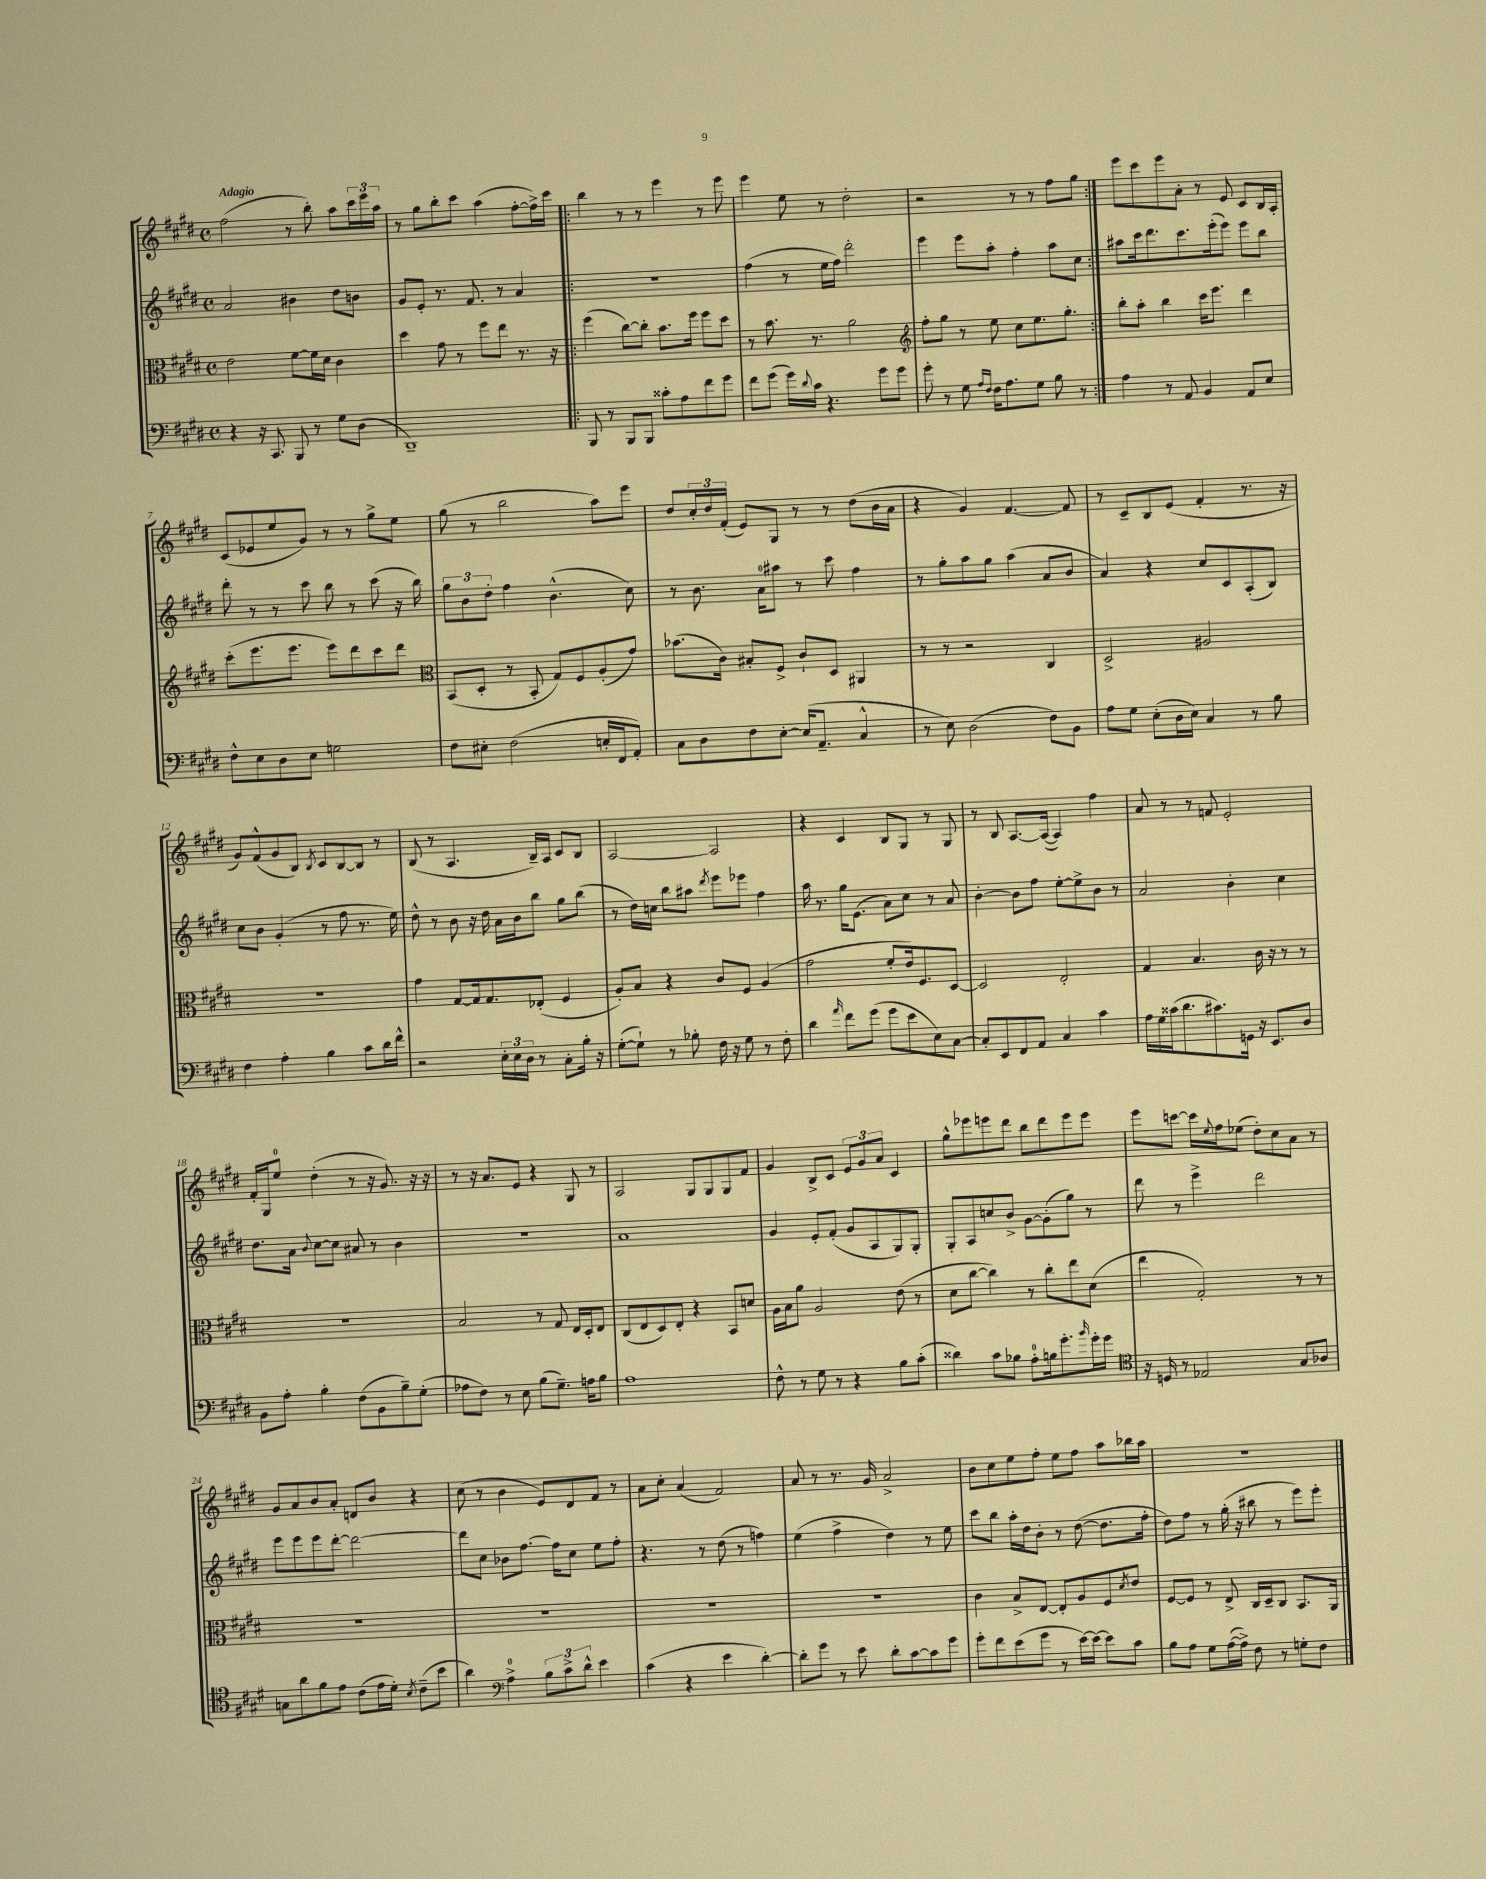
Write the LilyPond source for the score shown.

<<
\new StaffGroup <<
\new Staff = "s0" {
    \clef treble \key e \major \defaultTimeSignature \time 4/4 \tempo "Adagio"
    fis''2( r8 b''8-.) a''8 \tuplet 3/2 { cis'''16 e'''16 a''16 } |
    r8 gis''8 b''8-. cis'''8 a''4( fis''8~-. fis''16->) cis'''16 |
    \repeat volta 2 { b''4 r8 r8 e'''4 r8 e'''8 |
    e'''4 e''8 r8 dis''2-. |
    r2 r8 r8 fis''8 gis''8 | }
    e'''8 cis'''8 e'''8 a'8-. r8 e'8 cis'8 b16 a16-. |
    cis'8( ees'8 e''8 gis'8) r8 r8 gis''8-> e''8 |
    gis''8( r8 b''2 a''8) e'''8 |
    dis''8 \tuplet 3/2 { cis''16-. dis''16 fis'16-.( } e'8) gis8 r8 r8 dis''8( b'16 a'16 |
    r4 gis'4) fis'4.~ fis'8 |
    r8 cis'8-- b8 e'8( fis'4-. r8. r16 |
    gis'8) fis'8-^( gis'8 b8) \acciaccatura { b8 } cis'8 b8~ b8 r8 |
    b8( r8 a4. b16--) a16 cis'8 b8 |
    a2~ a2 |
    r4 cis'4 b8 gis8 r8 gis8 |
    r8 b8 a8.~ a16~( a4) fis''4 |
    a'8 r8 r8 f'8 e'2-. |
    fis'16-. gis16 e''8-0 dis''4-.( r8 r16 gis'8.) r16 r16 |
    r8 r16 a'8. e'8 r4 gis8 r8 |
    a2 gis8 gis8 gis8 fis'8 |
    gis'4 b8-> cis'8 \tuplet 3/2 { e'8 gis'8 a'8 } cis'4 |
    gis''8-^ ees'''8 e'''8 dis'''8 b''8 dis'''8 e'''8 e'''8 |
    e'''8 c'''8~ c'''16 \appoggiatura { e''8 } fis''16 ees''8( dis''8-.) cis''8 a'8 r8 |
    gis'8 a'8 b'8 a'8-. d'8 b'8 r4 |
    cis''8( r8 b'4 e'8) dis'8 fis'8 r8 |
    a'8 cis''8-. a'4( fis'2) |
    a'8 r8 r8. gis'16 a'2-> |
    b'8 cis''8 e''8 fis''8-. e''8 fis''8 a''8 bes''16 a''16 |
    R1 \bar "|." |
}
\new Staff = "s1" {
    \clef treble \key e \major \defaultTimeSignature \time 4/4
    a'2 bis'4 dis''8 b'8 |
    gis'8 e'8-. r8. fis'8. r8 a'4 |
    \repeat volta 2 { R1 |
    fis''4( r8 e''16 fis''16) dis'''2-. |
    e'''4 e'''8 a''8-. fis''4-. a''8 cis''8 | }
    ais''8 cis'''16 dis'''8. cis'''8. e'''16-.( e'''8) e'''8 b''8 |
    dis'''8-. r8 r8 cis'''8 b''8 r8 cis'''8( r16 b''16) |
    \tuplet 3/2 { gis''8 b'8 dis''8-. } fis''4 b'4.-^( cis''8) |
    r8 b'8. a'16-0 ais''8 r8 cis'''8 fis''4 |
    r8 gis''8-. a''8 gis''8 a''4( a'8 b'8 |
    a'4) r4 cis''8 cis'8 a8-.( b8) |
    cis''8 b'8 gis'4-.( r8 fis''8 r8. e''16) |
    dis''8-^ r8 b'8 r16 dis''16 a'16 b'16 b''8 gis''8 b''8( |
    r8 dis''16) c''16 b''8 ais''8 \acciaccatura { dis'''8 } e'''8 ees'''8 fis''4 |
    a''16 r8. gis''16 e'8.( a'8) cis''8 r8 a'8 |
    b'4~-. b'8 fis''8 e''8~-. e''8-> b'8 r8 |
    a'2 b'4-. cis''4 |
    dis''8. a'16 \appoggiatura { b'8 } cis''8~ cis''8 ais'8 r8 b'4 |
    R1 |
    a'1 |
    gis'4 e'8-. fis'8-.( gis'8 a8 gis8) gis8-. |
    gis8-. a8 c''8 b'8-> gis'8~ gis'8-.( gis''8) r8 |
    dis'''8 r8 e'''4-> dis'''2 |
    e'''8 e'''8 e'''8 dis'''8~-. dis'''2~ |
    dis'''8 cis''8 bes'8 fis''8.~ fis''16 cis''8 e''8 fis''8-. |
    r4. r8 dis''8( r8 f''4) |
    e''4( fis''4-> dis''4) r8 e''8 |
    cis'''8 b''8 a''16-. dis''16 b'8-. r8 dis''8~( dis''8. fis''16-. |
    dis''8) fis''8 r8 gis''16-.( r16 bis''8 r8 e'''8) e'''8-. \bar "|." |
}
\new Staff = "s2" {
    \clef alto \key e \major \defaultTimeSignature \time 4/4
    e'2 fis'8~ fis'16 dis'16 cis'4 |
    dis''4 gis'8 r8 fis''8 e''8 r8. r16 |
    \repeat volta 2 { fis''4( cis''8~) cis''8-. b'8. fis''16 fis''8 dis''8 |
    r8 b'8. r8. a'2 |
    \clef treble fis''8-. gis''8 r8 e''8 cis''8 e''8. gis''8.-. | }
    b''8-. a''8-. b''4 cis'''16 e'''8. dis'''4 |
    cis'''8-.( e'''8. e'''8. e'''8) dis'''8 cis'''8 dis'''8 |
    \clef alto b,8( dis8-. r8 b,8-. gis8) fis8 a8-.( gis'8) |
    bes'8.( cis'16) bis8-. fis8-> cis'8-! dis8 ais,4 |
    r8 r8 r2 cis4 |
    dis2-> ais2 |
    r1 |
    gis'4 gis8~ gis16 gis8. ees8-.( fis4 |
    a8-.) b8 r4 cis'8 fis8 a4( |
    gis'2 fis'8-. e'16) fis8. dis8~ |
    dis2 e2-. |
    gis4 b4. cis'16 r16 r8 r8 |
    R1 |
    b2 r8 gis8 e16 dis16-. e8 |
    cis8( e8 dis8) e8-. r4 b,8 d'8 |
    a16 b16 a'8 a2 e'8( r8 |
    dis'8 cis''8~ cis''4) r8 cis''8-. e''8 dis'8( |
    e''4 gis2-.) r8 r8 |
    R1 |
    R1 |
    R1 |
    R1 |
    cis'4 b8-> e8~ e8-. a8 fis8 \acciaccatura { dis'8 } e'8 |
    fis8~ fis8 r8 e8-> cis16 dis16-- cis8 b,8. a,16 \bar "|." |
}
\new Staff = "s3" {
    \clef bass \key e \major \defaultTimeSignature \time 4/4
    r4 r16 cis,8. b,,8 r8 gis8 dis8( |
    dis,1--) |
    \repeat volta 2 { b,,8 r8 b,,8 b,,8 cisis'8-. a8 fis'8 gis'8 |
    fis'8 gis'8( gis'16) \appoggiatura { dis'8 } cis'16 r4. gis'8 gis'8 |
    gis'8-. r8 gis8 \grace { a16 fis16 } fis16 a8. gis8 b8 r8 | }
    a4 r8 a,8 b,4 a,8 e8 |
    fis8-^ e8 dis8 e8 g2 |
    fis8 eis8-. fis2( e16-. fis,16 a,8-.) |
    cis8 dis8 fis8 e8~-. e16( a,8.-- cis4-^ |
    r8 e8) dis2( fis8) b,8 |
    a8 gis8 e8-.( dis16 e16) cis4 r8 b8 |
    fis4 a4-. b4 cis'8 dis'16 fis'16-^ |
    r2 \tuplet 3/2 { e16-. e16 dis16 } r8 cis8-. b16-. r16 |
    gis8~-.( gis8-!) r8 bes8-. fis16 r16 gis8 r8 fis8-. |
    dis'4 \grace { a'16 } fis'8 gis'8( gis'8 e'8 e8) cis8~ |
    cis8-. e,8 fis,8 a,8 cis4 cis'4 |
    a16 gis16 cisis'16( dis'8. cis'8.) g,16 r16 e,8. dis8 |
    b,8 a8-. b4-. fis8( b,8 b8--) gis8-.( |
    aes8 fis8) r8 e8 b8( gis8.--) a16 b8 |
    a1 |
    fis8-^ r8 gis8 r8 r4 b8 cis'8-.( |
    disis'4) cis'8 bes8 a8-0-. b16 gis'8.-. \grace { b'16 } gis'16-. gis'16 |
    \clef tenor r16 d16 r8 ees2 gis8 aes8 |
    g8 a'8 fis'8 e'8 cis'8( e'16 dis'16-.) \acciaccatura { b8 } cis'8--( b'8 |
    a'4) \clef bass a4-0-> \tuplet 3/2 { b8 cis'8-> dis'8-^ } e'4 |
    cis'4( r4 e'4 dis'4~-.) |
    dis'8-. gis'8 r8 e'8 dis'8-. cis'8~ cis'8 gis'8 |
    gis'8-. fis'8 e'8( gis'8 r8 e'16~) e'16~ e'8 cis'8 |
    b8 a8 gis8 a16~( a16->) fis8 r8 g8-. fis8 \bar "|." |
}
>>
>>
